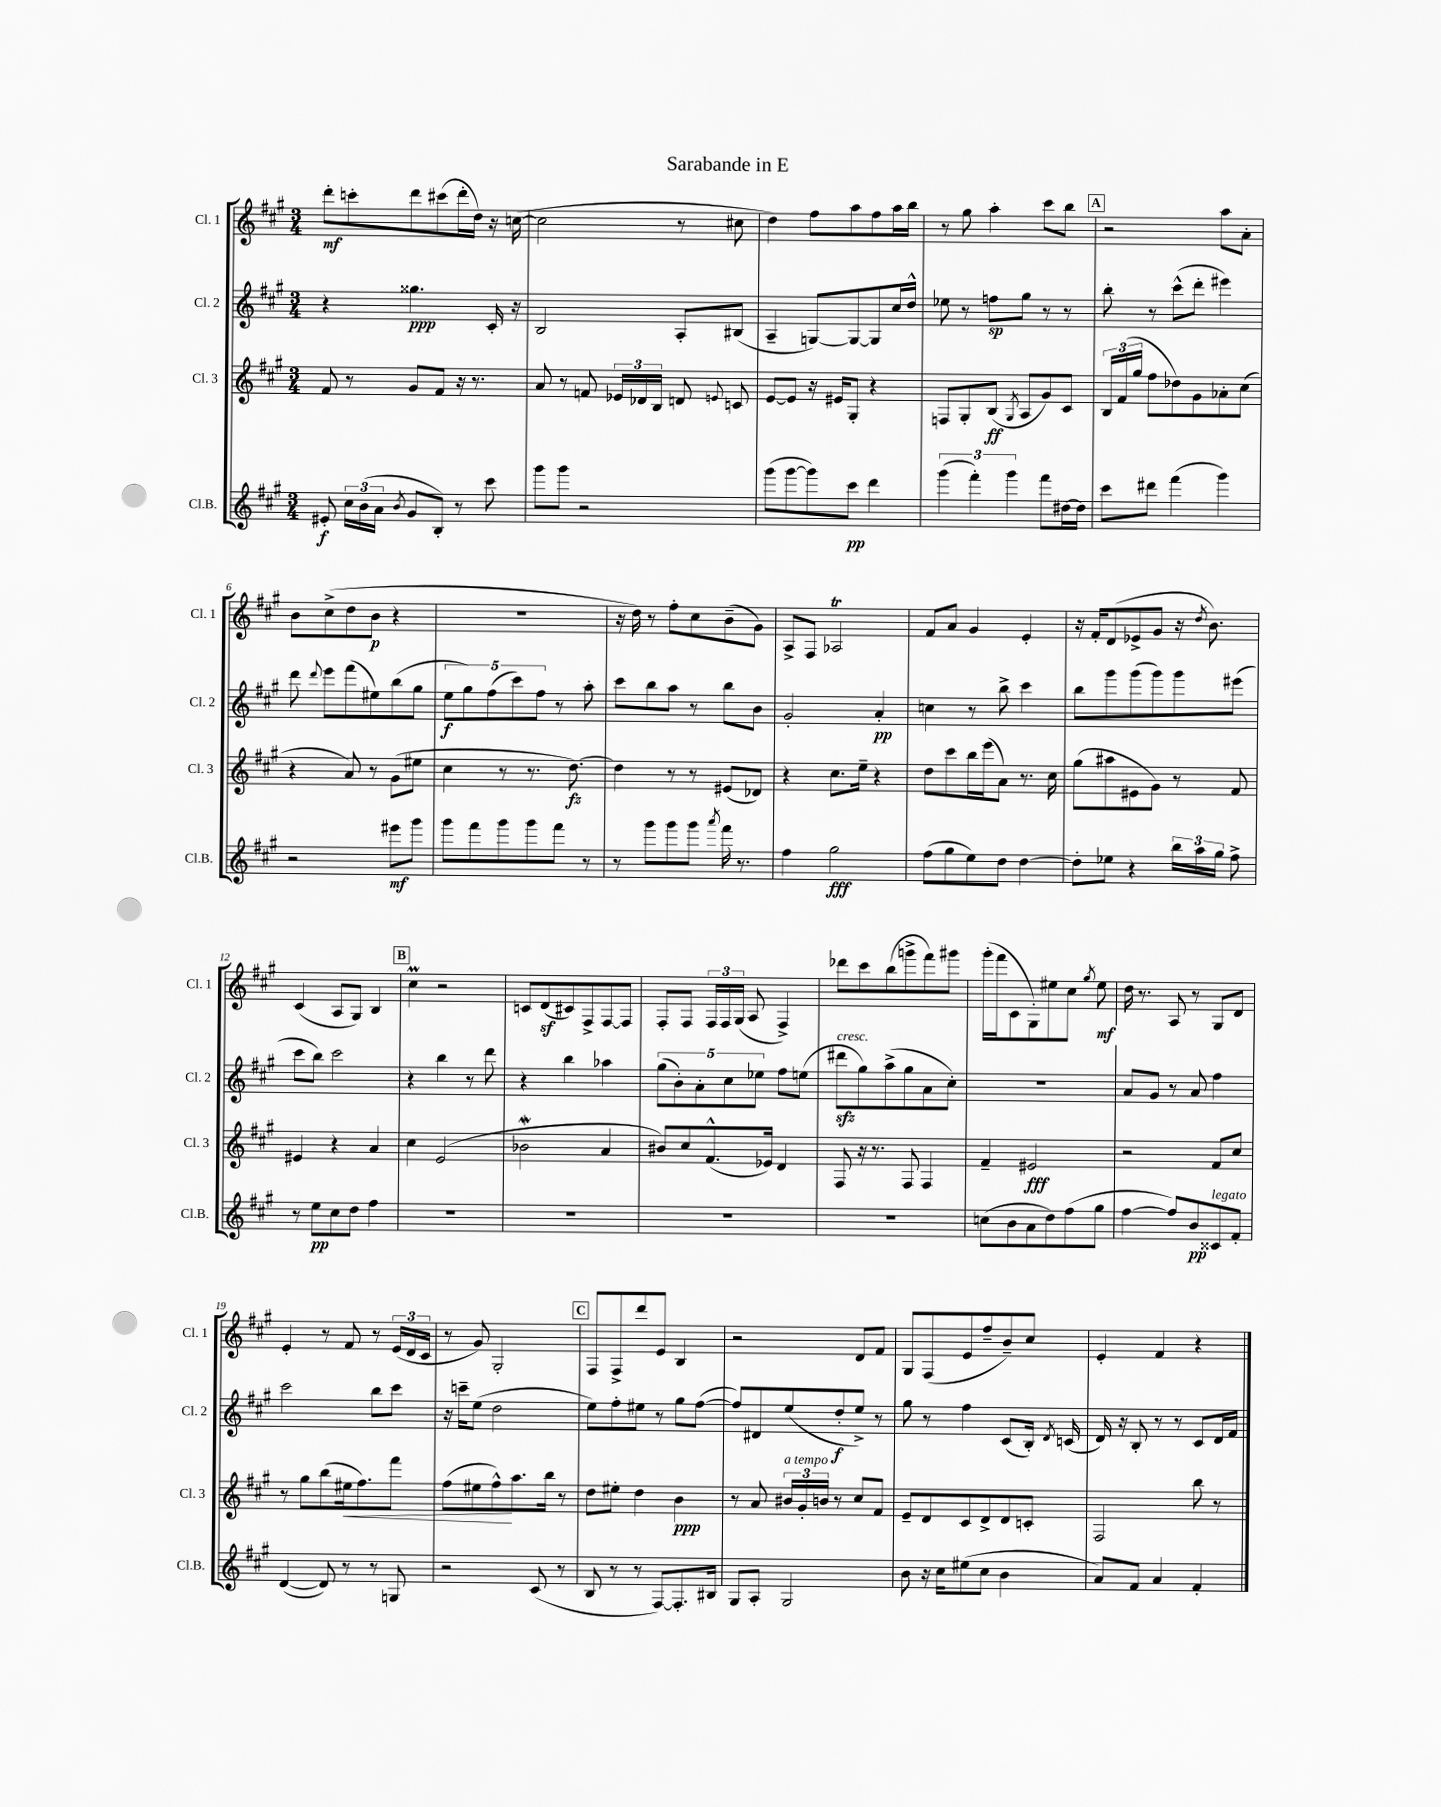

**kern	**dynam	**kern	**dynam	**kern	**dynam	**kern	**dynam
*part4	*part4	*part3	*part3	*part2	*part2	*part1	*part1
*staff4	*staff4	*staff3	*staff3	*staff2	*staff2	*staff1	*staff1
*I"Cl.B.	*	*I"Cl. 3	*	*I"Cl. 2	*	*I"Cl. 1	*
*I'Cl.B.	*	*I'Cl. 3	*	*I'Cl. 2	*	*I'Cl. 1	*
*clefG2	*	*clefG2	*	*clefG2	*	*clefG2	*
*k[f#c#g#]	*	*k[f#c#g#]	*	*k[f#c#g#]	*	*k[f#c#g#]	*
*M3/4	*	*M3/4	*	*M3/4	*	*M3/4	*
=1	=1	=1	=1	=1	=1	=1	=1
8e#X'/	f	8f#/	.	4r	.	8ddd'\L	mf
24cc#\LL	.	8r	.	.	.	8cccn'\	.
(24b\	.	.	.	.	.	.	.
24a\JJ	.	.	.	.	.	.	.
8qb/	.	.	.	.	.	.	.
8g#/L	.	8g#/L	.	4.gg##X\	ppp	8ddd\	.
8B'/J)	.	8f#/J	.	.	.	(8ccc#X\	.
8r	.	16r	.	.	.	16ddd'\L	.
.	.	8.r	.	.	.	16dd\JJ)	.
8ccc#\	.	.	.	16c#'/	.	16r	.
.	.	.	.	16r	.	([16ccn\	.
=2	=2	=2	=2	=2	=2	=2	=2
8ggg#\L	.	8a/	.	2B/	.	2cc\]	.
8ggg#\J	.	8r	.	.	.	.	.
2r	.	8fn/	.	.	.	.	.
.	.	24e-X/LL	.	.	.	.	.
.	.	24d-X/	.	.	.	.	.
.	.	24B/JJ	.	.	.	.	.
.	.	8dn/	.	8A'/L	.	8r	.
.	.	8qqen/	.	.	.	.	.
.	.	8cn/	.	(8B#X/J	.	8cc#X\	.
=3	=3	=3	=3	=3	=3	=3	=3
(8ggg#\L	.	[8e/L	.	4A~/	.	4dd\)	.
[8ggg#\	.	8e/J]	.	.	.	.	.
8ggg#\])	.	16r	.	[8Gn/L)	.	8ff#\L	.
.	.	16e#X/KL	.	.	.	.	.
8ccc#\J	pp	8G#'/J	.	8G/_	.	8aa\	.
4ddd\	.	4r	.	8G/]	.	8ff#\	.
.	.	.	.	16cc#/L	.	16aa\L	.
.	.	.	.	16dd^^/JJ	.	16bb\JJ	.
=4	=4	=4	=4	=4	=4	=4	=4
(6ggg#\	.	8Fn/L	.	8ee-X\	.	8r	.
.	.	8G#'/	.	8r	.	8gg#\	.
6fff#'\)	.	.	.	.	.	.	.
.	.	(8B/J	ff	8ffn\L	sp	4aa'\	.
6ggg#\	.	.	.	.	.	.	.
.	.	8qG#/	.	.	.	.	.
.	.	8A/L	.	8gg#\J	.	.	.
8fff#\L	.	8g#/)	.	8r	.	8ccc#\L	.
[16dd#X\L	.	8c#/J	.	8r	.	8bb\J	.
16dd#\JJ]	.	.	.	.	.	.	.
!!LO:REH:place=s1:t=A
=5	=5	=5	=5	=5	=5	=5	=5
8ccc#\L	.	24B/LL	.	8bb'\	.	2r	.
.	.	(24f#/	.	.	.	.	.
.	.	24gg#/JJ	.	.	.	.	.
8ddd#X\J	.	8ff#\L	.	8r	.	.	.
(4fff#\	.	8dd-X\)	.	(8ccc#^^\L	.	.	.
.	.	8g#\	.	8ddd'\J	.	.	.
4ggg#\)	.	8a-X'\	.	4eee#X\)	.	8aa\L	.
.	.	(8cc#\J	.	.	.	8a'\J	.
!!LO:LB:g=z
=6	=6	=6	=6	=6	=6	=6	=6
2r	.	4r	.	8ddd\	.	8b\L	.
.	.	.	.	8qqddd/	.	.	.
.	.	.	.	8eee\L	.	(8cc#^\	.
.	.	8a/)	.	(8fff#\	.	8dd\	.
.	.	8r	.	8ee#X\)	.	8b\J	p
8eee#X\L	mf	(8g#\L	.	(8bb\	.	4r	.
8ggg#\J	.	8ee#X\J	.	8gg#\J	.	.	.
=7	=7	=7	=7	=7	=7	=7	=7
8ggg#\L	.	4cc#\	.	10ee\L	f	2.r	.
.	.	.	.	10gg#\)	.	.	.
8fff#\	.	.	.	.	.	.	.
.	.	.	.	(10ff#\	.	.	.
8ggg#\	.	8r	.	.	.	.	.
.	.	.	.	10ccc#\)	.	.	.
8ggg#\	.	8.r	.	.	.	.	.
.	.	.	.	10ff#\J	.	.	.
8fff#\J	.	.	.	8r	.	.	.
.	.	[8.dd\)	fz	.	.	.	.
8r	.	.	.	8aa'\	.	.	.
=8	=8	=8	=8	=8	=8	=8	=8
8r	.	4dd\]	.	8ccc#\L	.	16r	.
.	.	.	.	.	.	16dd\)	.
8ggg#\L	.	.	.	8bb\	.	8r	.
8ggg#\	.	8r	.	8aa\J	.	8ff#'\L	.
8ggg#\J	.	8r	.	8r	.	8cc#\	.
8qaaa/	.	.	.	.	.	.	.
16fff#\	.	(8e#X/L	.	8bb\L	.	(8b~\	.
8.r	.	.	.	.	.	.	.
.	.	8d-X/J)	.	8b\J	.	8g#\J)	.
=9	=9	=9	=9	=9	=9	=9	=9
4ff#\	.	4r	.	2g#'/	.	8A^/L	.
.	.	.	.	.	.	8F#/J	.
2gg#\	fff	8.cc#\L	.	.	.	2A-XT/	.
.	.	16ee~\Jk	.	.	.	.	.
.	.	4r	.	4a'/	pp	.	.
=10	=10	=10	=10	=10	=10	=10	=10
(8ff#\L	.	8dd\L	.	4ccn\	.	8f#/L	.
8gg#\	.	8ccc#\	.	.	.	8a/J	.
8ee\)	.	16bb\L	.	8r	.	4g#/	.
.	.	(16eee\J	.	.	.	.	.
8dd\J	.	8a\J)	.	8bb^\	.	.	.
[4dd\	.	8.r	.	4ccc#\	.	4e'/	.
.	.	16cc#\	.	.	.	.	.
=11	=11	=11	=11	=11	=11	=11	=11
8dd'\L]	.	(8gg#\L	.	8bb\L	.	16r	.
.	.	.	.	.	.	16f#'/KL	.
8ee-X\J	.	8aa#X\	.	8ggg#\	.	(8d/	.
4r	.	8e#X\	.	(8ggg#\	.	8e-X^/	.
.	.	8g#\J)	.	8ggg#\)	.	8g#/J	.
24bb\LL	.	8r	.	8ggg#\	.	16r	.
24aa\	.	.	.	.	.	.	.
.	.	.	.	.	.	8qdd/	.
.	.	.	.	.	.	8.b\)	.
24gg#\JJ	.	.	.	.	.	.	.
8ff#^\	.	8f#/	.	(8eee#X\J	.	.	.
!!LO:LB:g=z
=12	=12	=12	=12	=12	=12	=12	=12
8r	.	4e#X/	.	8ccc#\L	.	(4c#/	.
8ee\L	pp	.	.	8bb\J)	.	.	.
8cc#\	.	4r	.	2ccc#\	.	8A/L	.
8dd\J	.	.	.	.	.	8G#/J)	.
4ff#\	.	4a/	.	.	.	4B/	.
!!LO:REH:place=s1:t=B
=13	=13	=13	=13	=13	=13	=13	=13
2.r	.	4cc#\	.	4r	.	4cc#m\	.
.	.	(2e/	.	4bb\	.	2r	.
.	.	.	.	8r	.	.	.
.	.	.	.	8ddd\	.	.	.
=14	=14	=14	=14	=14	=14	=14	=14
2.r	.	2b-Xw\	.	4r	.	8cn/L	.
.	.	.	.	.	.	(8dz/	.
.	.	.	.	4bb\	.	8c#X/)	.
.	.	.	.	.	.	8F#^/	.
.	.	4a/	.	4aa-X\	.	[8F#/	.
.	.	.	.	.	.	8F#/J]	.
=15	=15	=15	=15	=15	=15	=15	=15
2.r	.	8b#X/L)	.	(10gg#\L	.	8F#'/L	.
.	.	.	.	10b'\)	.	.	.
.	.	8cc#/	.	.	.	8F#/J	.
.	.	.	.	10a'\	.	.	.
.	.	(8.f#^^/	.	.	.	24F#/LL	.
.	.	.	.	.	.	24F#/	.
.	.	.	.	10cc#\	.	.	.
.	.	.	.	.	.	(24G#/JJ	.
.	.	.	.	.	.	8A/	.
.	.	.	.	10ee-X\J	.	.	.
.	.	16e-X/Jk)	.	.	.	.	.
.	.	4d/	.	8ff#\L	.	4F#^/)	.
.	.	.	.	(8een\J	.	.	.
=16	=16	=16	=16	=16	=16	=16	=16
!	!	!	!	!LO:TX:a:i:t=cresc.	!	!	!
2.r	.	8F#/	.	8ddd#Xzz\L	.	8ddd-X\L	.
.	.	16r	.	8gg#\)	.	8ccc#\	.
.	.	8.r	.	.	.	.	.
.	.	.	.	(8aa^\	.	(8bb\	.
.	.	8F#/	.	8gg#\	.	8gggn^\	.
.	.	4F#/	.	8a\	.	8fff#\)	.
.	.	.	.	8cc#'\J)	.	8ggg#X\J	.
=17	=17	=17	=17	=17	=17	=17	=17
(8ccn\L	.	4f#~/	.	2.r	.	(16ggg#'\LL	.
.	.	.	.	.	.	16fff#\J	.
8b\	.	.	.	.	.	8c#\	.
8a\	.	2e#X/	fff	.	.	8G#'\)	.
8dd\)	.	.	.	.	.	8ee#X\	.
(8ff#\	.	.	.	.	.	8cc#\J	.
.	.	.	.	.	.	8qgg#/	.
8gg#\J	.	.	.	.	.	8ee#\	mf
=18	=18	=18	=18	=18	=18	=18	=18
[4ff#\	.	2r	.	8a/L	.	16dd\	.
.	.	.	.	.	.	8.r	.
.	.	.	.	8g#/J	.	.	.
8ff#/L])	.	.	.	8r	.	8A/	.
8b/	pp	.	.	8a/	.	8r	.
!LO:TX:a:i:t=legato	!	!	!	!	!	!	!
8c##X/	.	8f#/L	.	4ff#\	.	8G#/L	.
8f#'/J	.	8cc#/J	.	.	.	8d/J	.
!!LO:LB:g=z
=19	=19	=19	=19	=19	=19	=19	=19
([4d/	.	8r	.	2ccc#\	.	4e'/	.
.	.	8gg#\L	.	.	.	.	.
8d/])	.	(8bb\	.	.	.	8r	.
!	!	!	!LO:HP:b	!	!	!	!
8r	.	16ee#X\k	<	.	.	8f#/	.
.	.	8.ff#\)	.	.	.	.	.
8r	.	.	.	8bb\L	.	8r	.
8Gn/	.	8fff#\J	.	8ccc#\J	.	(24e/LL	.
.	.	.	.	.	.	24d/	.
.	.	.	.	.	.	24c#/JJ	.
=20	=20	=20	=20	=20	=20	=20	=20
2r	.	(8ff#\L	.	16r	.	8r	.
.	.	.	.	16cccn~\KL	.	.	.
.	.	8ee#X\	.	(8ee\J	.	8g#/)	.
.	.	8ff#^^\)	.	2dd\	.	2G#'/	.
.	.	8.aa\	[	.	.	.	.
(8c#/	.	.	.	.	.	.	.
.	.	16bb\Jk	.	.	.	.	.
8r	.	8r	.	.	.	.	.
!!LO:REH:place=s1:t=C
=21	=21	=21	=21	=21	=21	=21	=21
8B/	.	8dd\L	.	8ee\L)	.	8F#/L	.
8r	.	8ee#X'\J	.	8ff#'\	.	8F#^/	.
8r	.	4dd\	.	8ee#X\J	.	8ddd/	.
[8F#/L)	.	.	.	8r	.	8e/J	.
8.F#'/]	.	4b\	ppp	8gg#\L	.	4B/	.
.	.	.	.	([8ff#\J	.	.	.
16B#X/Jk	.	.	.	.	.	.	.
=22	=22	=22	=22	=22	=22	=22	=22
8G#/L	.	8r	.	8ff#/L])	.	2r	.
8A'/J	.	8a/	.	8d#X/	.	.	.
!	!	!LO:TX:a:i:t=a tempo	!	!	!	!	!
2G#/	.	24b#X/LL	.	(8ee/	.	.	.
.	.	24g#'/	.	.	.	.	.
.	.	24bn/JJ	.	.	.	.	.
.	.	8r	.	8dd'/	f	.	.
.	.	8cc#/L	.	8ee^/J)	.	8d/L	.
.	.	8f#/J	.	8r	.	8f#/J	.
=23	=23	=23	=23	=23	=23	=23	=23
8b\	.	8e~/L	.	8gg#\	.	8G#/L	.
16r	.	8d/	.	8r	.	(8F#/	.
16cc#\KL	.	.	.	.	.	.	.
(8ee#X\	.	8c#/	.	4ff#\	.	8e/	.
8cc#\J	.	8d^/	.	.	.	8ff#~/	.
4b\	.	8d/	.	(8c#/L	.	8b~/)	.
.	.	8cn'/J	.	16B'/Jk)	.	8cc#/J	.
.	.	.	.	8qd/	.	.	.
.	.	.	.	(16cn/	.	.	.
=24	=24	=24	=24	=24	=24	=24	=24
8a/L)	.	2F#/	.	16d/)	.	4e'/	.
.	.	.	.	16r	.	.	.
8f#/J	.	.	.	8B'/	.	.	.
4a/	.	.	.	8r	.	4f#/	.
.	.	.	.	8r	.	.	.
4f#'/	.	8bb\	.	8c#/L	.	4r	.
.	.	8r	.	16d/L	.	.	.
.	.	.	.	16f#/JJ	.	.	.
==	==	==	==	==	==	==	==
*-	*-	*-	*-	*-	*-	*-	*-
